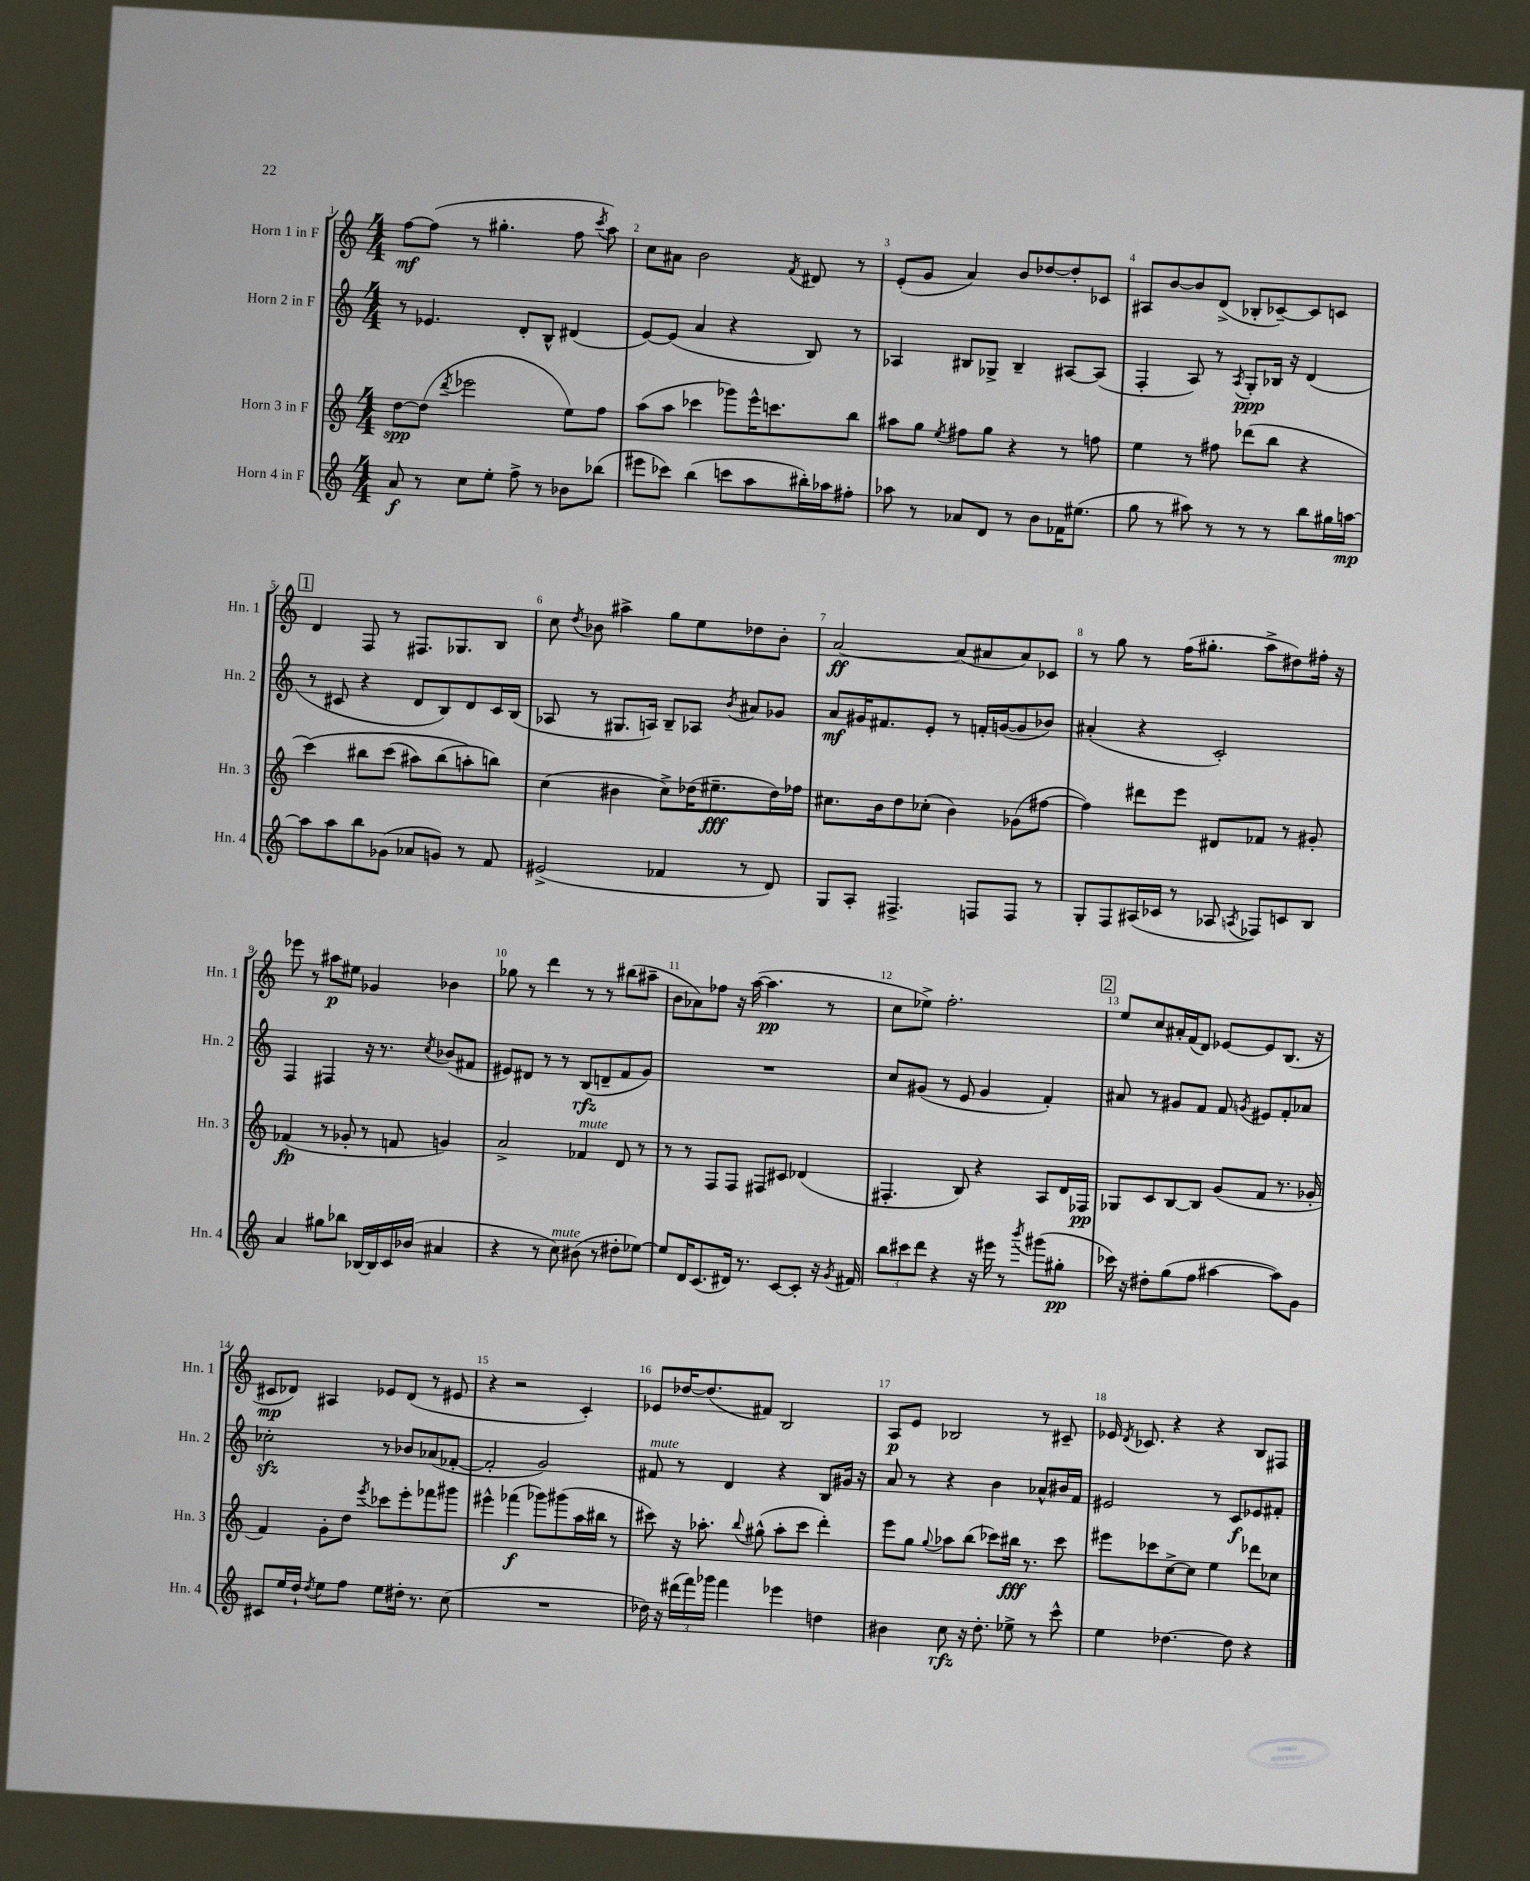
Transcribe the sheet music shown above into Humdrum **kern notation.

**kern	**dynam	**kern	**dynam	**kern	**dynam	**kern	**dynam
*part4	*part4	*part3	*part3	*part2	*part2	*part1	*part1
*staff4	*staff4	*staff3	*staff3	*staff2	*staff2	*staff1	*staff1
*I"Horn 4 in F	*	*I"Horn 3 in F	*	*I"Horn 2 in F	*	*I"Horn 1 in F	*
*I'Hn. 4	*	*I'Hn. 3	*	*I'Hn. 2	*	*I'Hn. 1	*
*clefG2	*	*clefG2	*	*clefG2	*	*clefG2	*
*k[]	*	*k[]	*	*k[]	*	*k[]	*
*M4/4	*	*M4/4	*	*M4/4	*	*M4/4	*
=1	=1	=1	=1	=1	=1	=1	=1
8a/	f	[8dd\L	spp	8r	.	[8ff\L	mf
8r	.	(8dd\J]	.	4.e-X/	.	(8ff\J]	.
.	.	8qddd/	.	.	.	.	.
8cc\L	.	2eee-X\	.	.	.	8r	.
8ee'\J	.	.	.	.	.	4.gg#X'\	.
8ff^\	.	.	.	8d'/L	.	.	.
8r	.	.	.	8B^^/J	.	.	.
8b-X\L	.	8ee\L)	.	(4d#X/	.	8ff\	.
.	.	.	.	.	.	8qccc/	.
(8bb-X\J	.	8ff\J	.	.	.	8aa\)	.
=2	=2	=2	=2	=2	=2	=2	=2
8eee#X\L	.	(8aa\L	.	[8e/L)	.	8cc\L	.
8ccc-X\J)	.	8aa\J	.	(8e/J]	.	8a#X\J	.
(4bb\	.	4ccc-X\	.	4a/	.	2b\	.
8cccn\L	.	8ggg-X\L)	.	4r	.	.	.
8aa\	.	16eee^^\K	.	.	.	.	.
.	.	8.cccn\	.	.	.	.	.
.	.	.	.	.	.	8qf/	.
16bb#X'\L)	.	.	.	8B/)	.	8d#X/	.
16aa-X\J	.	.	.	.	.	.	.
8ff#X'\J	.	8bb\J	.	8r	.	8r	.
=3	=3	=3	=3	=3	=3	=3	=3
8aa-X\	.	8aa#X\L	.	4A-X/	.	(8e'/L	.
8r	.	8gg\J	.	.	.	8g/J	.
.	.	8qee/	.	.	.	.	.
8a-X/L	.	8ff#X\L	.	8B#X/L	.	4a/)	.
8d/J	.	8gg\J	.	8G-X^/J	.	.	.
8r	.	4r	.	4B#~/	.	8b/L	.
8b\L	.	.	.	.	.	[8dd-X/	.
16f-X\K	.	8r	.	[8A#X/L	.	8dd-'/]	.
(8.ee#X\J	.	.	.	.	.	.	.
.	.	8ffn\	.	(8A#/J]	.	8c-X/J	.
=4	=4	=4	=4	=4	=4	=4	=4
8gg\	.	4ee\	.	4F'/	.	8A#X/L	.
8r	.	.	.	.	.	[8b/	.
8aa#X\)	.	8r	.	8A/)	.	8b/]	.
8r	.	8ff#X\	.	8r	.	(8d^/J	.
.	.	.	.	8qA/	.	.	.
8r	.	(8ddd-X\L	.	8G'/L	ppp	8B-X'/L	.
8r	.	8bb\J	.	16B-X/Jk	.	[8c-X~/)	.
.	.	.	.	16r	.	.	.
8bb\L	.	4r	.	(4d/	.	8c-/]	.
16gg#X\L	.	.	.	.	.	8cn/J	.
[16aan\JJ	mp	.	.	.	.	.	.
!!LO:LB:g=z
!!LO:REH:place=s1:t=1
=5	=5	=5	=5	=5	=5	=5	=5
8aa\L]	.	(4ccc\)	.	8r	.	4d/	.
8aa\	.	.	.	8c#X/	.	.	.
8bb\	.	8bb#X\L	.	4r	.	8F/	.
(8g-X\J	.	(8ccc\J	.	.	.	8r	.
8a-X/L	.	8aa#X\L)	.	8d/L	.	8.F#X/L	.
8gn/J)	.	(8bb#\	.	8B/)	.	.	.
.	.	.	.	.	.	8.G-X/	.
8r	.	8aan'\)	.	8d/	.	.	.
8f/	.	8bbn\J)	.	16c#/L	.	8B/J	.
.	.	.	.	(16B/JJ	.	.	.
=6	=6	=6	=6	=6	=6	=6	=6
(2e#X^/	.	(4cc\	.	8A-X/	.	8cc\	.
.	.	.	.	.	.	8qdd/	.
.	.	.	.	8r	.	8b-X\	.
.	.	4b#X\	.	8.G#X/L	.	4aa#X^\	.
.	.	.	.	16An/Jk)	.	.	.
4f-X/	.	8cc^\L)	.	8B~/L	.	8gg\L	.
.	.	(16dd-X\K	.	8A-X/J	.	8ee\	.
.	.	8.ee#X~\	fff	.	.	.	.
.	.	.	.	8qb/	.	.	.
8r	.	.	.	8a#X/L	.	8dd-X\	.
8d/)	.	16dd-\L)	.	8g-X/J	.	8b-'\J	.
.	.	16ff-X\JJ	.	.	.	.	.
=7	=7	=7	=7	=7	=7	=7	=7
8G/L	.	8.cc#X\L	.	8a/L	mf	[2a/	ff
8A'/J	.	.	.	16g#X/K	.	.	.
.	.	16b\k	.	8.f#X/	.	.	.
4.F#X^/	.	8dd\	.	.	.	.	.
.	.	(8cc-X'\J	.	8e'/J	.	.	.
.	.	4b\)	.	8r	.	(8a/L]	.
8Fn/L	.	.	.	16fn'/LL	.	8a#X/	.
.	.	.	.	([16gn/J	.	.	.
8F/J	.	(8g-X\L	.	8g/]	.	8a#/)	.
8r	.	[8ff#X\J	.	8b-X/J)	.	8c-X/J	.
=8	=8	=8	=8	=8	=8	=8	=8
8G'/L	.	4ff#\])	.	(4a#X'/	.	8r	.
8F/	.	.	.	.	.	8gg\	.
(16A#X/L	.	8ddd#X\L	.	4r	.	8r	.
16c-X/JJ	.	.	.	.	.	.	.
8r	.	8eee\J	.	.	.	(16ff\KL	.
.	.	.	.	.	.	8.gg#X'\J	.
8A-X/	.	8d#X/L	.	2c'/)	.	.	.
8qAn/	.	.	.	.	.	.	.
8F-X/L)	.	8f-X/J	.	.	.	8aa^\L	.
8cn/	.	8r	.	.	.	8dd#X\)	.
8B/J	.	8g#X'/	.	.	.	16ff#X'\Jk	.
.	.	.	.	.	.	16r	.
!!LO:LB:g=z
=9	=9	=9	=9	=9	=9	=9	=9
4a/	.	(4f-X/	fp	4F/	.	8eee-X\	.
.	.	.	.	.	.	8r	.
8gg#X\L	.	8r	.	4F#X/	.	8aa#X\L	p
8bb-X\J	.	8g-X'/	.	.	.	8ee#X\J	.
[16B-X/LL	.	8r	.	16r	.	4g-X/	.
16B-/]	.	.	.	8.r	.	.	.
16c/	.	8fn/	.	.	.	.	.
(16b-X/JJ	.	.	.	.	.	.	.
.	.	.	.	8qcc/	.	.	.
4a#X/	.	4gn/)	.	(8b-X/L	.	4b-X\	.
.	.	.	.	8f#X/J	.	.	.
=10	=10	=10	=10	=10	=10	=10	=10
4r	.	2a^/	.	8e#X/L)	.	8gg-X\	.
.	.	.	.	8d#X/J	.	8r	.
8r	.	.	.	8r	.	4ddd\	.
!LO:TX:a:i:t=mute	!	!	!	!	!	!	!
8cc\)	.	.	.	8r	.	.	.
!	!	!LO:TX:a:i:t=mute	!	!	!	!	!
(8b#X\	.	4f-X/	.	(8B/L	rfz	8r	.
8r	.	.	.	8dn~/	.	8r	.
8dd#X'\L	.	8d/	.	8f/	.	(8bb#X\L	.
[8ee-X\J)	.	8r	.	8g/J)	.	8aa#X~\J	.
=11	=11	=11	=11	=11	=11	=11	=11
8ee-/L]	.	8r	.	1r	.	8b\L	.
16d/K	.	8r	.	.	.	8a-X\)	.
(8.c/	.	.	.	.	.	.	.
.	.	8F/L	.	.	.	8ff-X\J	.
16d#X/Jk)	.	8F/J	.	.	.	16r	.
8.r	.	.	.	.	.	([16aa\	.
.	.	8F#X/L	.	.	.	4.aa\]	pp
[8c/L	.	8c#X/J	.	.	.	.	.
8c'/J]	.	(4d-X/	.	.	.	.	.
16r	.	.	.	.	.	8r	.
8qg/	.	.	.	.	.	.	.
16f#X/	.	.	.	.	.	.	.
=12	=12	=12	=12	=12	=12	=12	=12
12bb\L	.	4.F#X'/	.	8cc/L	.	8cc\L	.
12ccc#X\	.	.	.	.	.	.	.
.	.	.	.	(8g#X/J	.	8ee-X^\J)	.
12ddd\J	.	.	.	.	.	.	.
4r	.	.	.	8r	.	2.ff'\	.
.	.	8B/)	.	8e/	.	.	.
16r	.	4r	.	4g#/	.	.	.
16eee#X\	.	.	.	.	.	.	.
8r	.	.	.	.	.	.	.
8qbbb/	.	.	.	.	.	.	.
(8ggg#X\L	.	8A/L	.	4f'/)	.	.	.
8gg#X'\J	pp	16d/L	.	.	.	.	.
.	.	16F-X/JJ	pp	.	.	.	.
!!LO:REH:place=s1:t=2
=13	=13	=13	=13	=13	=13	=13	=13
16ccc-X\)	.	8G-X/L	.	8a#X/	.	8ee/L	.
16r	.	.	.	.	.	.	.
8dd#X'\L	.	8c/	.	8r	.	8cc/	.
(8gg\	.	[8B/	.	8g#X/L	.	16a#X'/L	.
.	.	.	.	.	.	(16f/J	.
8ff\J	.	8B/J]	.	8f/J	.	8d/J)	.
[4aa#X\	.	(8g/L	.	8f/	.	[8e-X/L	.
.	.	.	.	8qgn/	.	.	.
.	.	8f/J	.	8e#X/L	.	8e-/]	.
8aa#\L])	.	8.r	.	8f'/	.	(8.B/J	.
8g\J	.	.	.	8a-X/J	.	.	.
.	.	16g-X'/	.	.	.	16r	.
!!LO:LB:g=z
=14	=14	=14	=14	=14	=14	=14	=14
8c#X/L	.	4f/)	.	2cc-Xzz'\	.	8c#X/L	mp
16ee/L	.	.	.	.	.	8d-X/J)	.
16dd`/JJ	.	.	.	.	.	.	.
8qdd/	.	.	.	.	.	.	.
8ee\L	.	8g'\L	.	.	.	4A#X/	.
8ff\J	.	8dd\J	.	.	.	.	.
.	.	8qeee/	.	.	.	.	.
8ee\L	.	8ccc-X\L	.	8r	.	8e-X/L	.
16dd#X'\Jk	.	8eee'\	.	8b-X/L	.	(8d-/J	.
8.r	.	.	.	.	.	.	.
.	.	8fff-X\	.	(8a-X/	.	8r	.
(8cc\	.	8ggg#X\J	.	[8f-X'/J	.	8e#X/	.
=15	=15	=15	=15	=15	=15	=15	=15
1r	.	4eee#X^^\	.	2f-'/]	.	4r	.
.	.	(4fff-X\	f	.	.	2r	.
.	.	8ggg-X\L)	.	2g/)	.	.	.
.	.	(8ggg#X\	.	.	.	.	.
.	.	16aa\L	.	.	.	4c'/)	.
.	.	16bb#X\JJ	.	.	.	.	.
.	.	8r	.	.	.	.	.
=16	=16	=16	=16	=16	=16	=16	=16
!	!	!	!	!LO:TX:a:i:t=mute	!	!	!
16dd-X\)	.	8ccc#X\)	.	8f#X/	.	8e-X/L	.
16r	.	.	.	.	.	.	.
(24ddd#X\LL	.	16r	.	8r	.	[16dd-X/K	.
24fff\)	.	.	.	.	.	.	.
.	.	8.aa-X'\	.	.	.	(8.dd-/]	.
24ggg-X\JJ	.	.	.	.	.	.	.
4fff\	.	.	.	4d/	.	.	.
.	.	8qqbb/	.	.	.	.	.
.	.	(8gg#X^^\	.	.	.	8f#X/J)	.
4eee-X\	.	8aa-'\L	.	4r	.	2B/	.
.	.	8ccc#\J	.	.	.	.	.
4ddn\	.	4ddd'\)	.	8B/L	.	.	.
.	.	.	.	16g#X/Jk	.	.	.
.	.	.	.	16r	.	.	.
=17	=17	=17	=17	=17	=17	=17	=17
4b#X\	.	8eee\L	.	8a/	.	8A/L	p
.	.	8gg\J	.	8r	.	8e/J	.
.	.	8qqgg/	.	.	.	.	.
8cc\	rfz	8aa-X\L	.	4r	.	2B-X/	.
16r	.	(8bb\J	.	.	.	.	.
8.dd'\	.	.	.	.	.	.	.
.	.	8ccc-X\L)	.	4b\	.	.	.
8ee-X^\	.	16bb#X\Jk	fff	.	.	.	.
.	.	8.r	.	.	.	.	.
8r	.	.	.	8a-X^^/L	.	8r	.
8ccc^^\	.	8ccc-\	.	16b#X/L	.	8c#X~/	.
.	.	.	.	16f/JJ	.	.	.
=18	=18	=18	=18	=18	=18	=18	=18
4ee\	.	8eee#X\L	.	2e#X/	.	16e-X/	.
.	.	.	.	.	.	8qd/	.
.	.	.	.	.	.	8.c-X/	.
.	.	8ccc-X\	.	.	.	.	.
[4.dd-X\	.	[8cc^\	.	.	.	4r	.
.	.	8cc\J]	.	.	.	.	.
.	.	4ee\	.	8r	.	4r	.
8dd-\]	.	.	.	8c/L	f	.	.
4r	.	8ddd-X\L	.	8e-X/	.	8B/L	.
.	.	8cc-X\J	.	8f#X'/J	.	8F#X/J	.
==	==	==	==	==	==	==	==
*-	*-	*-	*-	*-	*-	*-	*-
